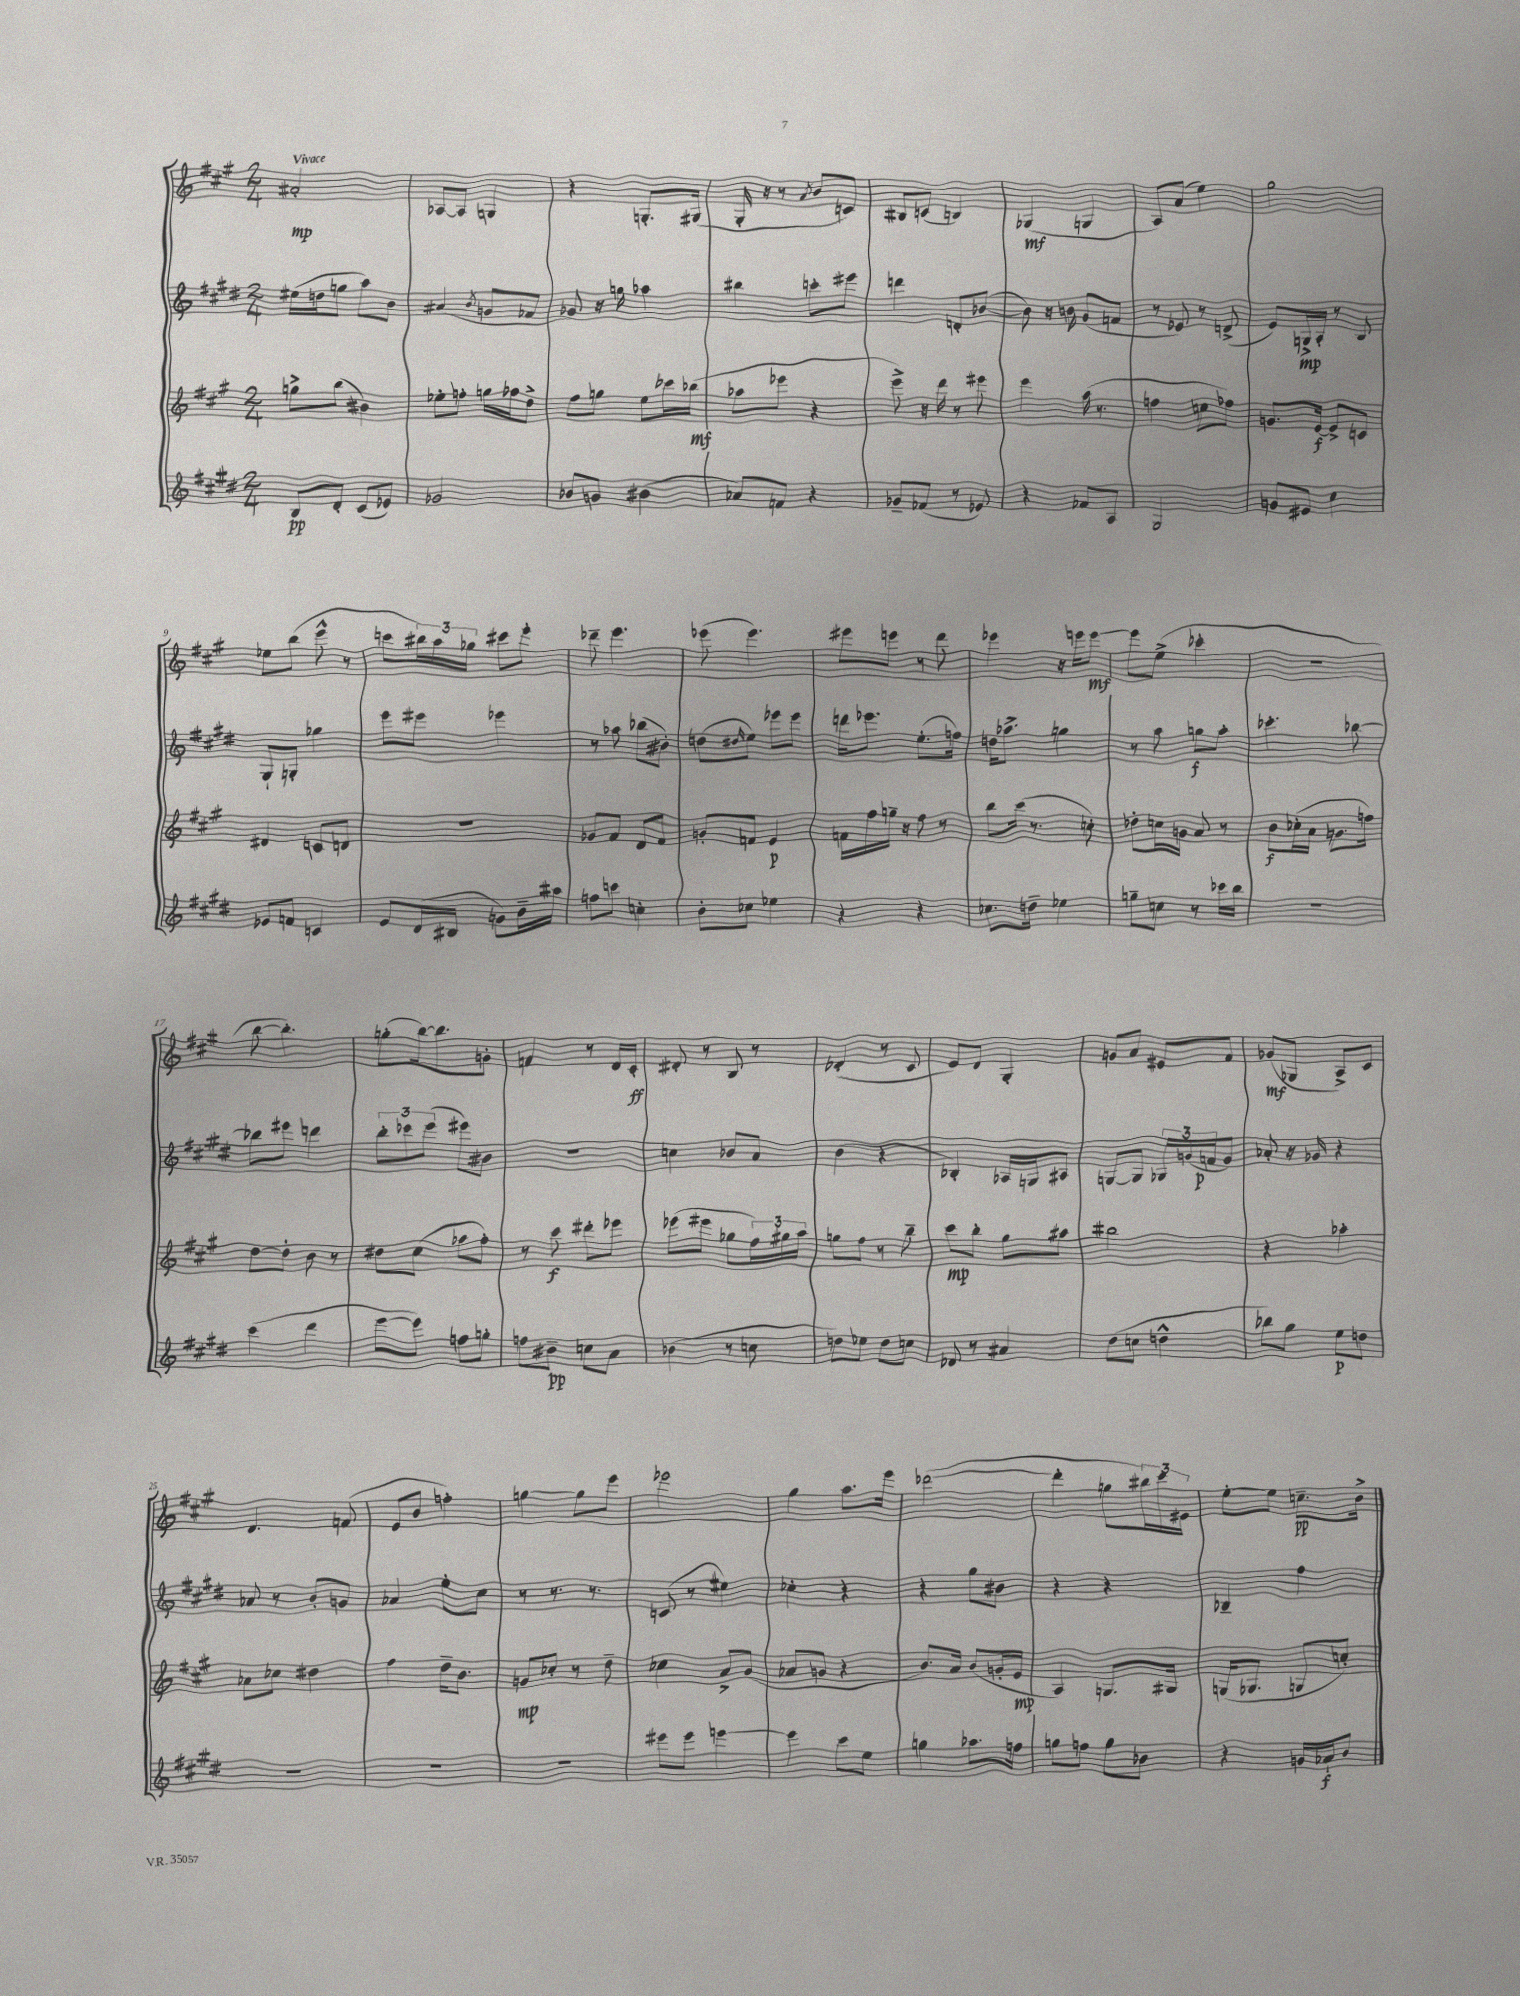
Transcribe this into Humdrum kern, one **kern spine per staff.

**kern	**kern	**kern	**kern
*staff4	*staff3	*staff2	*staff1
*clefG2	*clefG2	*clefG2	*clefG2
*k[f#c#g#d#]	*k[f#c#g#]	*k[f#c#g#d#]	*k[f#c#g#]
*M2/4	*M2/4	*M2/4	*M2/4
8B	8gg^	(16ee#	2a#'
.	.	16dd	.
8d#'	(8bb	8gg	.
(8c#	4b#)	8aa)	.
8e-)	.	8b	.
=	=	=	=
2g-	8ee-'	(4a#	[8A-
.	8ff'	.	8A-]
.	.	8qb	.
.	16gg	8g	4G
.	16ff-	.	.
.	8dd^	8f-	.
=	=	=	=
8b-	8ff#	8g-)	4r
8g	8gg	16r	.
.	.	16gg	.
(4b#	8ee	4aa-	8.G'
.	16ccc-	.	.
.	(16bb-	.	(16G#
=	=	=	=
8a-)	8aa-	4bb#	16G#'
.	.	.	16r
8f	8eee-	.	8r
.	.	.	8qa
4r	4r	8ccc'	8b
.	.	8eee#	8c)
=	=	=	=
8g-~	8eee^)	4ddd	8B#
(8f-	16r	.	(8c
.	16ddd	.	.
8r	8r	8d'	4B)
8e-)	8eee#	([8b-	.
=	=	=	=
4r	4eee	8b-])	(4G-
.	.	16r	.
.	.	16b	.
8f-	(16aa	(8g#	4G
.	8.r	.	.
8A	.	8f	.
=	=	=	=
2G#	4ff	8r	8A)
.	.	8e-)	(8a
.	8cc	8r	4ee)
.	8ff-)	(8d^	.
=	=	=	=
8g	8.g	8e)	2gg#
8e#	.	16G^	.
.	[16e	16A'	.
4cc#	8e^]	8r	.
.	8c	8B	.
=	=	=	=
8e-	4d#	8G#`	8ee-
8f	.	8G'	(8bb
4c	8c	4gg-	8eee^^
.	8d	.	8r
=	=	=	=
8e	2r	8eee	8ccc
(16d#	.	8eee#	24bb#)
.	.	.	24aa
16B#	.	.	.
.	.	.	24gg-
8g)	.	4eee-	8ccc#
16b~	.	.	8eee'
16aa#	.	.	.
=	=	=	=
8ff	8g-	8r	8ddd-~
8ccc	8f#	8aa-	4.eee
4cc'	8d	(8bb-	.
.	8f#	8b#')	.
=	=	=	=
8b'	8g'	(8dd	(8eee-
.	.	16qqdd#	.
8cc-	8f	8ee)	4.eee-)
4ee-	4e	8eee-	.
.	.	8eee-	.
=	=	=	=
4r	16f	16ddd	8eee#
.	16ff#	8.eee-	.
.	16gg~	.	8eee
.	16r	.	.
4r	8ff#	(8.ee'	8r
.	8r	.	8ddd
.	.	16ff)	.
=	=	=	=
8.cc-	8bb	16dd	4eee-
.	.	8.aa-^	.
.	(16ccc#	.	.
16dd~	8.r	.	.
4ee-	.	4gg	16r
.	.	.	16eee
.	8cc')	.	[8eee
=	=	=	=
8gg~	8dd-'	8r	8eee]
8cc	16cc	8aa	(8ee^
.	16g	.	.
8r	8a	8gg	4ccc-'
16ccc-	8r	8aa'	.
16bb	.	.	.
=	=	=	=
2r	8b	4.ccc-'	2r
.	(16cc-'	.	.
.	16a	.	.
.	8.g	.	.
.	.	[8bb-	.
.	16ff)	.	.
=	=	=	=
(4ccc#	[8dd	8bb-]	[8bb
.	8dd']	8eee#	4.bb'])
4ddd#	8b	4ddd	.
.	8r	.	.
=	=	=	=
[8eee	8dd#	12bb'	(8gg'
.	.	12ccc-	.
8eee])	(8cc#	.	[16bb)
.	.	(12eee	.
.	.	.	8.bb]
8ff	8aa-	8eee#)	.
8gg'	8ff#')	8b#	8g'
=	=	=	=
8ff	8r	2r	4f
8b#~	8ccc#	.	.
8cc	8ddd#'	.	8r
8a	8eee-	.	16d
.	.	.	16c#'
=	=	=	=
(4b-	(8eee-	4cc	8d#'
.	8eee#	.	8r
8r	8gg-	8b-	8B
8cc	24ff#)	8a	8r
.	24gg#	.	.
.	24aa	.	.
=	=	=	=
8dd)	8gg	(4b	(4d-'
8ee-	8ff#	.	.
8dd	8r	4r	8r
8cc	8bb~	.	8c#
=	=	=	=
8d-	8ccc#	4B-')	8e)
8r	8bb'	.	8d
4a#	8gg#	16A-	4G#'
.	.	16G	.
.	8aa#	8A#	.
=	=	=	=
(8dd#	2bb#	[8G	8g
8cc	.	8G]	8a
4dd^^	.	24G-	8e#
.	.	(24g	.
.	.	24f	.
.	.	8g)	8f#
=	=	=	=
8bb-)	4r	8a-'	(8g-
8gg#	.	16r	8G-
.	.	16g-	.
8ee	4aa-'	4r	8A^)
8dd	.	.	8c#
=	=	=	=
2r	8a-	8a-	4.d
.	8cc-	8r	.
.	4dd#	8b'	.
.	.	8g	(8f
=	=	=	=
2r	4ff#	4a-	8e
.	.	.	8b
.	16dd~	8ee'	4ff')
.	8.b	.	.
.	.	8cc#	.
=	=	=	=
2r	8g	8r	[4gg
.	8cc-'	8.r	.
.	8r	.	8gg]
.	.	8.r	.
.	8dd~	.	8eee
=	=	=	=
8eee#	4cc-	(8c	2eee-
8eee#	.	8r	.
[4eee	8a^	4ee#)	.
.	(8g#	.	.
=	=	=	=
4eee]	8a-	4cc-'	4gg#
.	8g	.	.
8ccc#	4r	4r	8.aa
8ee	.	.	.
.	.	.	16eee
=	=	=	=
4gg	8.b)	4r	([2ddd-
.	16a	.	.
8.aa-	(8b	8gg#	.
.	16g'	8b#	.
16ff	16e	.	.
=	=	=	=
8gg	4A)	4r	4ddd-']
8ff	.	.	.
8gg	8.G	4r	8gg
8b-	.	.	24bb#)
.	.	.	24ccc#
.	16G#	.	.
.	.	.	24e#
=	=	=	=
4r	(16G	4B-~	[8ee'
.	8.G-	.	.
.	.	.	8ee]
16g	8G	4ff#	8.cc~
16a-`	.	.	.
8b	8cc')	.	.
.	.	.	16b^
==	==	==	==
*-	*-	*-	*-
